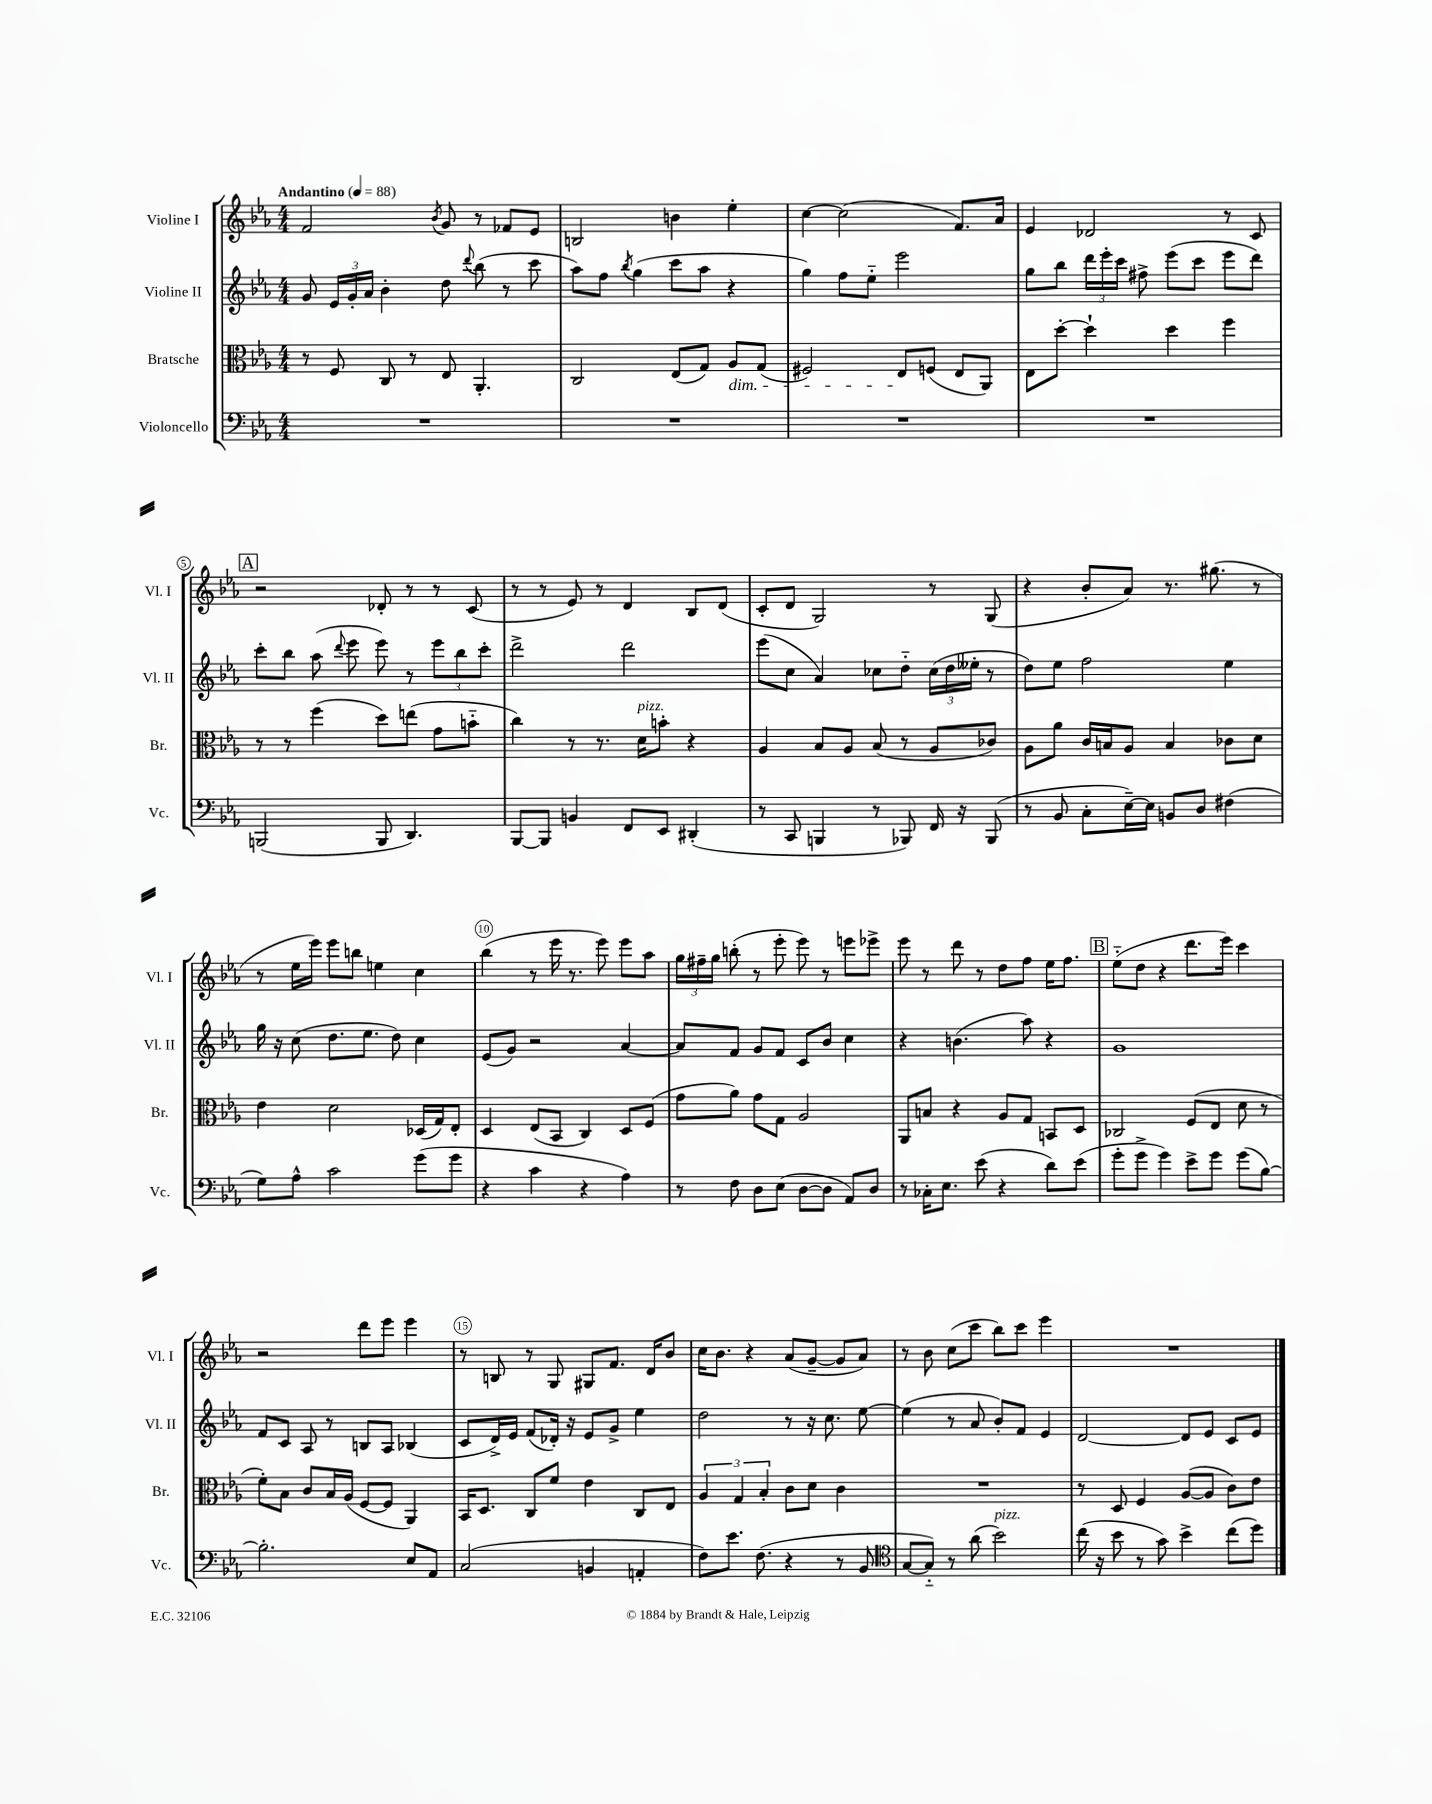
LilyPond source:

<<
\new StaffGroup <<
\new Staff = "s0" \with { instrumentName = "Violine I" shortInstrumentName = "Vl. I" } {
    \clef treble \key ees \major \numericTimeSignature \time 4/4 \tempo "Andantino" 4 = 88
    \autoBeamOff f'2 \acciaccatura { bes'8 } g'8 r8 fes'8[ ees'8] |
    b2 b'4 ees''4-. |
    c''4~ c''2( f'8.[) aes'16] |
    ees'4 des'2 r8 c'8 |
    \mark \markup { \box "A" } r2 des'8-. r8 r8 c'8( |
    r8 r8 ees'8) r8 d'4 bes8[ d'8]( |
    c'8[-. d'8] g2) r8 g8( |
    r4 bes'8[-. aes'8]) r8. gis''8.( r8 |
    r8 ees''16[ ees'''16]) ees'''8[ b''8] e''4 c''4 |
    bes''4( r8 ees'''16 r8. ees'''8) ees'''8[ aes''8] |
    \tuplet 3/2 { g''16[ fis''16-- g''16] } b''8-.( r8 ees'''8-. ees'''8) r8 e'''8[ ees'''8]-> |
    ees'''8 r8 d'''8 r8 d''8[ f''8] ees''16[ f''8.] |
    \mark \markup { \box "B" } ees''8[-_( d''8] r4 d'''8.[ ees'''16]) c'''4 |
    r2 d'''8[ ees'''8] ees'''4 |
    r8 b8 r8 g8 gis8[ f'8.] d'16[ bes'8] |
    c''16[ bes'8.] r4 aes'8[( g'8]~-- g'8[ aes'8]) |
    r8 bes'8 c''8[( c'''8] bes''8[) c'''8] ees'''4 |
    R1 \bar "|." |
}
\new Staff = "s1" \with { instrumentName = "Violine II" shortInstrumentName = "Vl. II" } {
    \clef treble \key ees \major \numericTimeSignature \time 4/4
    \autoBeamOff g'8 \tuplet 3/2 { ees'16[ g'16-. aes'16] } bes'4-. d''8 \appoggiatura { d'''8 } bes''8( r8 c'''8 |
    aes''8[) f''8] \acciaccatura { bes''8 } g''4( c'''8[ aes''8] r4 |
    g''4) f''8[ ees''8]-_ ees'''2 |
    g''8[ bes''8] \tuplet 3/2 { d'''16[ ees'''16-. c'''16] } fis''8-> ees'''8[( c'''8] ees'''8[ d'''8]) |
    \mark \markup { \box "A" } c'''8[-. bes''8] aes''8( \appoggiatura { d'''8 } ees'''8 ees'''8) r8 \tuplet 3/2 { ees'''8[ bes''8 c'''8]-. } |
    d'''2-> d'''2 |
    ees'''8[( c''8] aes'4) ces''8[ d''8]-_ \tuplet 3/2 { ces''16[( d''16 eeses''16]-. } r8 |
    d''8[) ees''8] f''2 ees''4 |
    g''16 r16 c''8( d''8.[ ees''8.] d''8) c''4 |
    ees'8[( g'8]) r2 aes'4~ |
    aes'8[ f'8] g'8[ f'8] c'8[ bes'8] c''4 |
    r4 b'4.( aes''8) r4 |
    \mark \markup { \box "B" } g'1 |
    f'8[ c'8] aes8 r8 b8[ aes8] bes4( |
    c'8[ d'16->) ees'16] f'8[( des'16]-.) r16 ees'8[ g'8]-> ees''4 |
    d''2 r8 r16 c''8. ees''8~ |
    ees''4( r8 aes'8 bes'8[-.) f'8] ees'4 |
    d'2~ d'8[ ees'8] c'8[ ees'8] \bar "|." |
}
\new Staff = "s2" \with { instrumentName = "Bratsche" shortInstrumentName = "Br." } {
    \clef alto \key ees \major \numericTimeSignature \time 4/4
    \autoBeamOff r8 f8 c8 r8 ees8 aes,4.-. |
    c2 ees8[( g8]) aes8[\dim g8]( |
    fis2) ees8[\! f8]( ees8[ aes,8]) |
    ees8[ d''8]~-. d''4-! d''4 f''4 |
    \mark \markup { \box "A" } r8 r8 f''4( d''8[) e''8]( g'8[ b'8]-_ |
    c''4) r8 r8. d'16[^\markup { \italic "pizz." } b'8]-. r4 |
    aes4 bes8[ aes8] bes8( r8 aes8[ ces'8]) |
    aes8[ aes'8] c'16[ b16 aes8] b4 ces'8[ d'8] |
    ees'4 d'2 des16[( g16) ees8]-. |
    d4 ees8[( bes,8] c4) d8[ f8]( |
    g'8[ aes'8]) g'8[ g8] aes2 |
    aes,8[ b8] r4 aes8[ g8] b,8[ d8] |
    \mark \markup { \box "B" } ces2 f8[( ees8] d'8 r8 |
    f'8[-.) bes8] c'8[ bes16 aes16]( f8[~ f8] aes,4) |
    bes,16[ d8.] c8[ f'8] ees'4 c8[ ees8] |
    \tuplet 3/2 { aes4 g4 bes4-. } c'8[ d'8] c'4 |
    R1 |
    r8 d8 f4 aes8[~( aes8] c'8[) ees'8] \bar "|." |
}
\new Staff = "s3" \with { instrumentName = "Violoncello" shortInstrumentName = "Vc." } {
    \clef bass \key ees \major \numericTimeSignature \time 4/4
    \autoBeamOff R1 |
    R1 |
    R1 |
    R1 |
    \mark \markup { \box "A" } b,,2( b,,8 d,4.) |
    bes,,8[~ bes,,8] b,4 f,8[ ees,8] dis,4-.( |
    r8 c,8 b,,4 r8 bes,,8) f,16 r16 bes,,8( |
    r8 bes,8 c8[-. ees16~--) ees16] b,8[ d8] fis4( |
    g8[) aes8]-^ c'2 g'8[( g'8] |
    r4 c'4 r4 aes4) |
    r8 f8 d8[ ees8]( d8[~ d8] aes,8[) d8] |
    r8 ces16[-. ees8.] ees'8( r4 d'8[) ees'8]( |
    \mark \markup { \box "B" } g'8[-. g'8]-> g'4) ees'8[-> g'8] g'8[( bes8]~) |
    bes2.-. ees8[ aes,8] |
    c2( b,4 a,4-. |
    f8[) ees'8.] f8.( r4 r8 bes,8 |
    \clef tenor g8[~ g8]-_) r8 aes'8( bes'2^\markup { \italic "pizz." }) |
    c''16( r16 bes'8 r8 g'8) bes'4-> c''8[( d''8]) \bar "|." |
}
>>
>>
\layout { \context { \Score \override BarNumber.break-visibility = ##(#f #t #t) barNumberVisibility = #(every-nth-bar-number-visible 5) \override BarNumber.stencil = #(make-stencil-circler 0.1 0.3 ly:text-interface::print) } }
